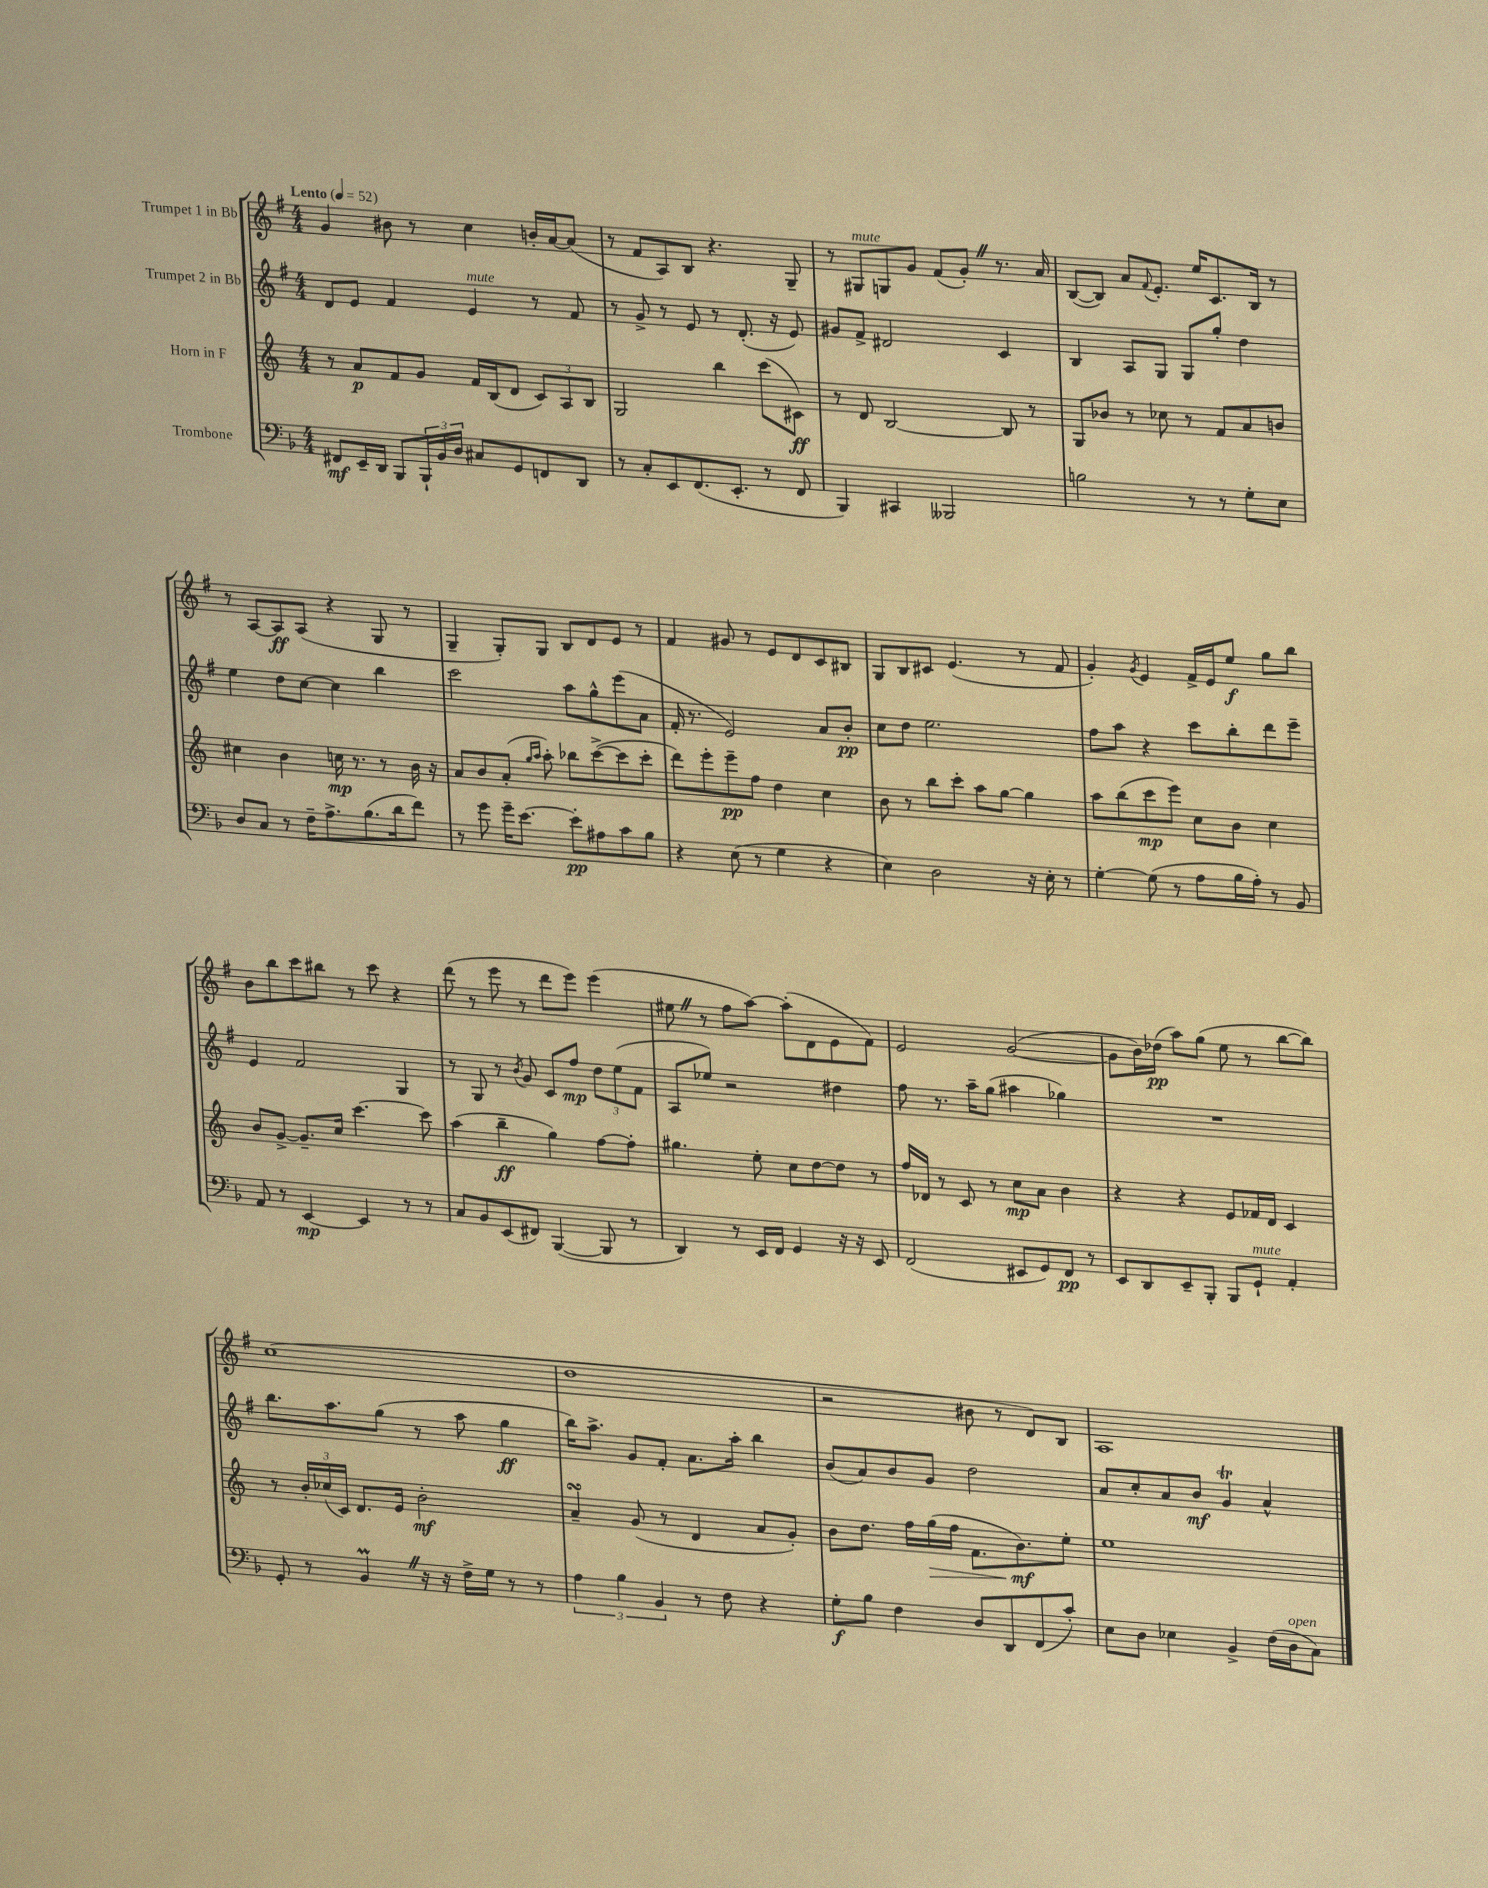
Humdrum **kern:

**kern	**dynam	**kern	**dynam	**kern	**dynam	**kern	**dynam
*part4	*part4	*part3	*part3	*part2	*part2	*part1	*part1
*staff4	*staff4	*staff3	*staff3	*staff2	*staff2	*staff1	*staff1
*I"Trombone	*	*I"Horn in F	*	*I"Trumpet 2 in Bb	*	*I"Trumpet 1 in Bb	*
*clefF4	*	*clefG2	*	*clefG2	*	*clefG2	*
*k[b-]	*	*k[]	*	*k[f#]	*	*k[f#]	*
*M4/4	*	*M4/4	*	*M4/4	*	*M4/4	*
*MM52	*	*MM52	*	*MM52	*	*MM52	*
=1	=1	=1	=1	=1	=1	=1	=1
!	!	!	!	!	!	!LO:TX:a:B:t=Lento	!
8FF#X/L	mf	8r	.	8d/L	.	4g/	.
16EE~/L	.	8a/L	p	8e/J	.	.	.
16DD/JJ	.	.	.	.	.	.	.
8BBB-/L	.	8f/	.	4f#/	.	8b#X\	.
24BBB-`/L	.	8g/J	.	.	.	8r	.
24BB-/	.	.	.	.	.	.	.
24D/JJ	.	.	.	.	.	.	.
!	!	!	!	!LO:TX:a:i:t=mute	!	!	!
8C#X/L	.	16f/LL	.	4e/	.	4cc\	.
.	.	(16B/J	.	.	.	.	.
8GG/	.	8d/J	.	.	.	.	.
8FFn/	.	12c/L)	.	8r	.	16bn'/LL	.
.	.	.	.	.	.	[16a/J	.
.	.	12A/	.	.	.	.	.
8DD/J	.	.	.	8f#/	.	(8a/J]	.
.	.	12B/J	.	.	.	.	.
=2	=2	=2	=2	=2	=2	=2	=2
8r	.	2G/	.	8r	.	8r	.
8C'/L	.	.	.	8g^/	.	8f#/L	.
8EE/	.	.	.	8r	.	8A/)	.
(8.FF/	.	.	.	8e/	.	8B/J	.
.	.	4bb\	.	8r	.	4.r	.
8.EE'/J	.	.	.	.	.	.	.
.	.	.	.	(8.d'/	.	.	.
8r	.	(8ccc\L	.	.	.	.	.
.	.	.	.	16r	.	.	.
8FF/	.	8c#X\J)	ff	8e/)	.	8G~/	.
=3	=3	=3	=3	=3	=3	=3	=3
4BBB-/)	.	8r	.	8g#X/L	.	8r	.
!	!	!	!	!	!	!LO:TX:a:i:t=mute	!
.	.	8d/	.	8f#^/J	.	8G#X/L	.
4CC#X/	.	[2B/	.	2d#X/	.	8Gn/	.
.	.	.	.	.	.	8g/J	.
2BBB--X/	.	.	.	.	.	(8f#/L	.
.	.	.	.	.	.	8g'Z/J)	.
.	.	8B/]	.	4c/	.	8.r	.
.	.	8r	.	.	.	.	.
.	.	.	.	.	.	16a/	.
=4	=4	=4	=4	=4	=4	=4	=4
2Bn\	.	8G/L	.	4B/	.	([8B/L	.
.	.	8b-X/J	.	.	.	8B/J])	.
.	.	8r	.	8A/L	.	8a/L	.
.	.	.	.	.	.	8qqf#/	.
.	.	8cc-X\	.	8G/J	.	8.e'/J	.
8r	.	8r	.	8G/L	.	.	.
.	.	.	.	.	.	16ee/KL	.
8r	.	8f/L	.	8gg'/J	.	8.c/	.
8G'\L	.	8a/	.	4dd\	.	.	.
.	.	.	.	.	.	16B/Jk	.
8E\J	.	8bn/J	.	.	.	8r	.
!!LO:LB:g=z
=5	=5	=5	=5	=5	=5	=5	=5
8D/L	.	4cc#X\	.	4ee\	.	8r	.
8C/J	.	.	.	.	.	[8A/L	.
8r	.	4b\	.	8dd\L	.	8A/]	ff
16F~\KL	.	.	.	[8cc\J	.	(8A/J	.
8.A^\	.	.	.	.	.	.	.
.	.	16ccn\	mp	4cc\]	.	4r	.
.	.	8.r	.	.	.	.	.
(8.B-\	.	.	.	.	.	.	.
.	.	8r	.	4bb\	.	8G/	.
16d\k	.	.	.	.	.	.	.
8f\J)	.	16b\	.	.	.	8r	.
.	.	16r	.	.	.	.	.
=6	=6	=6	=6	=6	=6	=6	=6
8r	.	8a/L	.	2ccc\	.	4G~/	.
8g\	.	8b/	.	.	.	.	.
16g~\KL	.	(8a'/J	.	.	.	8G'/L)	.
[8.e\J	.	.	.	.	.	.	.
.	.	16qqgg/LL	.	.	.	.	.
.	.	16qqaa/JJ	.	.	.	.	.
.	.	8aa'\)	.	.	.	8G/J	.
8e'\L]	pp	8bb-X\L	.	8aa\L	.	8B/L	.
8A#X\	.	([8ccc^\	.	8gg^^\	.	8d/	.
8c\	.	8ccc\]	.	(8eee\	.	8e/J	.
8B-\J	.	8ccc'\J	.	8a\J	.	8r	.
=7	=7	=7	=7	=7	=7	=7	=7
4r	.	8ddd\L)	.	16f#'/	.	4f#/	.
.	.	.	.	8.r	.	.	.
.	.	8eee'\	.	.	.	.	.
(8E\	.	8eee~\	pp	2e/)	.	8g#X/	.
8r	.	8ff\J	.	.	.	8r	.
4G\	.	4dd\	.	.	.	8e/L	.
.	.	.	.	.	.	8d/	.
4r	.	4cc\	.	8a/L	.	8c/	.
.	.	.	.	8b'/J	pp	8B#X/J	.
=8	=8	=8	=8	=8	=8	=8	=8
4E\)	.	8b\	.	8cc\L	.	8G/L	.
.	.	8r	.	8dd\J	.	8B/	.
2D\	.	8bb\L	.	2.ee\	.	8c#X/J	.
.	.	8ccc'\J	.	.	.	(4.e/	.
.	.	8aa\L	.	.	.	.	.
.	.	[8gg\J	.	.	.	.	.
16r	.	4gg\]	.	.	.	8r	.
16E'\	.	.	.	.	.	.	.
8r	.	.	.	.	.	8f#/	.
=9	=9	=9	=9	=9	=9	=9	=9
[4G'\	.	8aa\L	.	8ff#\L	.	4g'/)	.
.	.	(8bb\	.	8aa\J	.	.	.
.	.	.	.	.	.	8qg/	.
(8G\]	.	8ccc\	mp	4r	.	4e/	.
8r	.	8eee\J)	.	.	.	.	.
8A\L	.	8cc\L	.	8ccc\L	.	16f#^/LL	.
.	.	.	.	.	.	16e/J	.
16B-\L	.	8b\J	.	8bb'\	.	8ee/J	f
16A'\JJ)	.	.	.	.	.	.	.
8r	.	4cc\	.	8ddd\	.	8gg\L	.
8BB-/	.	.	.	8eee~\J	.	8bb\J	.
!!LO:LB:g=z
=10	=10	=10	=10	=10	=10	=10	=10
8AA/	.	8b/L	.	4e/	.	8b\L	.
8r	.	[8g^/J	.	.	.	8bb\	.
[4EE/	mp	8.g~/L]	.	2f#/	.	8ccc\	.
.	.	.	.	.	.	8bb#X\J	.
.	.	16cc/Jk	.	.	.	.	.
4EE/]	.	[4.ccc\	.	.	.	8r	.
.	.	.	.	.	.	8ccc\	.
8r	.	.	.	4G/	.	4r	.
8r	.	8ccc\]	.	.	.	.	.
=11	=11	=11	=11	=11	=11	=11	=11
8C/L	.	(4aa\	.	8r	.	(8ddd\	.
8BB-/	.	.	.	8G/	.	8r	.
(8EE/	.	4bb~\	ff	8r	.	8eee\	.
.	.	.	.	8qb/	.	.	.
8FF#X/J)	.	.	.	8g/	.	8r	.
([4BBB-/	.	4gg\)	.	8c/L	.	8ddd\L	.
.	.	.	.	8ff#/J	mp	8eee\J)	.
8BBB-/]	.	[8ff\L	.	12dd\L	.	(4eee\	.
.	.	.	.	(12ee\	.	.	.
8r	.	8ff'\J]	.	.	.	.	.
.	.	.	.	12f#\J	.	.	.
=12	=12	=12	=12	=12	=12	=12	=12
4DD/)	.	4.gg#X\	.	8A/L	.	8ee#XZ\	.
.	.	.	.	8ee-X/J)	.	8r	.
8r	.	.	.	2r	.	8ff#\L	.
16EE/LL	.	8ee'\	.	.	.	[8aa\J)	.
16FF/JJ	.	.	.	.	.	.	.
4GG/	.	8cc\L	.	.	.	(8aa'\L]	.
.	.	[8dd\	.	.	.	8d\	.
16r	.	8dd\J]	.	4dd#X\	.	8e\	.
16r	.	.	.	.	.	.	.
8EE/	.	8r	.	.	.	8f#\J)	.
=13	=13	=13	=13	=13	=13	=13	=13
(2FF/	.	16ff/LL	.	8ff#\	.	2e/	.
.	.	16d-X/JJ	.	.	.	.	.
.	.	8r	.	8.r	.	.	.
.	.	8c/	.	.	.	.	.
.	.	.	.	16aa~\KL	.	.	.
.	.	8r	.	(8gg\J	.	.	.
8EE#X/L	.	8cc\L	mp	4aa#X\	.	([2g/	.
8GG/)	.	8a\J	.	.	.	.	.
8FF/J	pp	4b\	.	4gg-X\)	.	.	.
8r	.	.	.	.	.	.	.
=14	=14	=14	=14	=14	=14	=14	=14
8EE/L	.	4r	.	1r	.	8g\L]	.
8DD/	.	.	.	.	.	16b\L)	.
.	.	.	.	.	.	(16dd-X\JJ	pp
8EE~/	.	4r	.	.	.	8aa\L)	.
8BBB-'/J	.	.	.	.	.	(8gg\J	.
8BBB-/L	.	8e/L	.	.	.	8ee\	.
!LO:TX:a:i:t=mute	!	!	!	!	!	!	!
8GG`/J	.	16f-X/L	.	.	.	8r	.
.	.	16d/JJ	.	.	.	.	.
4AA'/	.	4c/	.	.	.	[8bb\L	.
.	.	.	.	.	.	8bb\J])	.
!!LO:LB:g=z
=15	=15	=15	=15	=15	=15	=15	=15
8GG'/	.	8r	.	8.bb\L	.	(1cc	.
8r	.	24b'/LL	.	.	.	.	.
.	.	(24cc-X/	.	.	.	.	.
.	.	.	.	8.aa\	.	.	.
.	.	24c/JJ)	.	.	.	.	.
4BB-MZ/	.	8.d/L	.	.	.	.	.
.	.	.	.	(8gg\J	.	.	.
.	.	16e/Jk	.	.	.	.	.
16r	.	2b'\	mf	8r	.	.	.
16r	.	.	.	.	.	.	.
16F^\LL	.	.	.	8aa\	.	.	.
16G\JJ	.	.	.	.	.	.	.
8r	.	.	.	4gg\	ff	.	.
8r	.	.	.	.	.	.	.
=16	=16	=16	=16	=16	=16	=16	=16
6A\	.	4asSSS~/	.	16bb\KL)	.	1dd	.
.	.	.	.	8.aa^\J	.	.	.
6B-\	.	.	.	.	.	.	.
.	.	(8g/	.	8g/L	.	.	.
6BB-/	.	.	.	.	.	.	.
.	.	8r	.	8f#'/J	.	.	.
8r	.	4d/	.	8.a\L	.	.	.
8F\	.	.	.	.	.	.	.
.	.	.	.	16aa'\Jk	.	.	.
4r	.	8a/L	.	4bb\	.	.	.
.	.	8g'/J)	.	.	.	.	.
=17	=17	=17	=17	=17	=17	=17	=17
8G'\L	f	8b\L	.	(8b/L	.	2r	.
8B-\J	.	8.dd\J	.	8a/)	.	.	.
4F\	.	.	.	8b/	.	.	.
.	.	16ff\LL	.	.	.	.	.
!	!	!	!LO:HP:b	!	!	!	!
.	.	(16gg\	>	8g/J	.	.	.
.	.	16ff\JJ	.	.	.	.	.
8D/L	.	8.f\L	.	2dd\	.	8b#X\	.
8DD/	.	.	.	.	.	8r	.
.	.	8.b\)	mf	.	.	.	.
(8FF/	.	.	.	.	.	8d/L)	.
8c'/J)	.	8ee'\J	]	.	.	8B/J	.
=18	=18	=18	=18	=18	=18	=18	=18
8E\L	.	1ee	.	8a/L	.	1A	.
8D\J	.	.	.	8cc'/	.	.	.
4E-X\	.	.	.	8a/	.	.	.
.	.	.	.	8b/J	mf	.	.
4BB-^/	.	.	.	4gT/	.	.	.
(16F\LL	.	.	.	4a^^/	.	.	.
!LO:TX:a:i:t=open	!	!	!	!	!	!	!
16D\J	.	.	.	.	.	.	.
8C\J)	.	.	.	.	.	.	.
==	==	==	==	==	==	==	==
*-	*-	*-	*-	*-	*-	*-	*-
